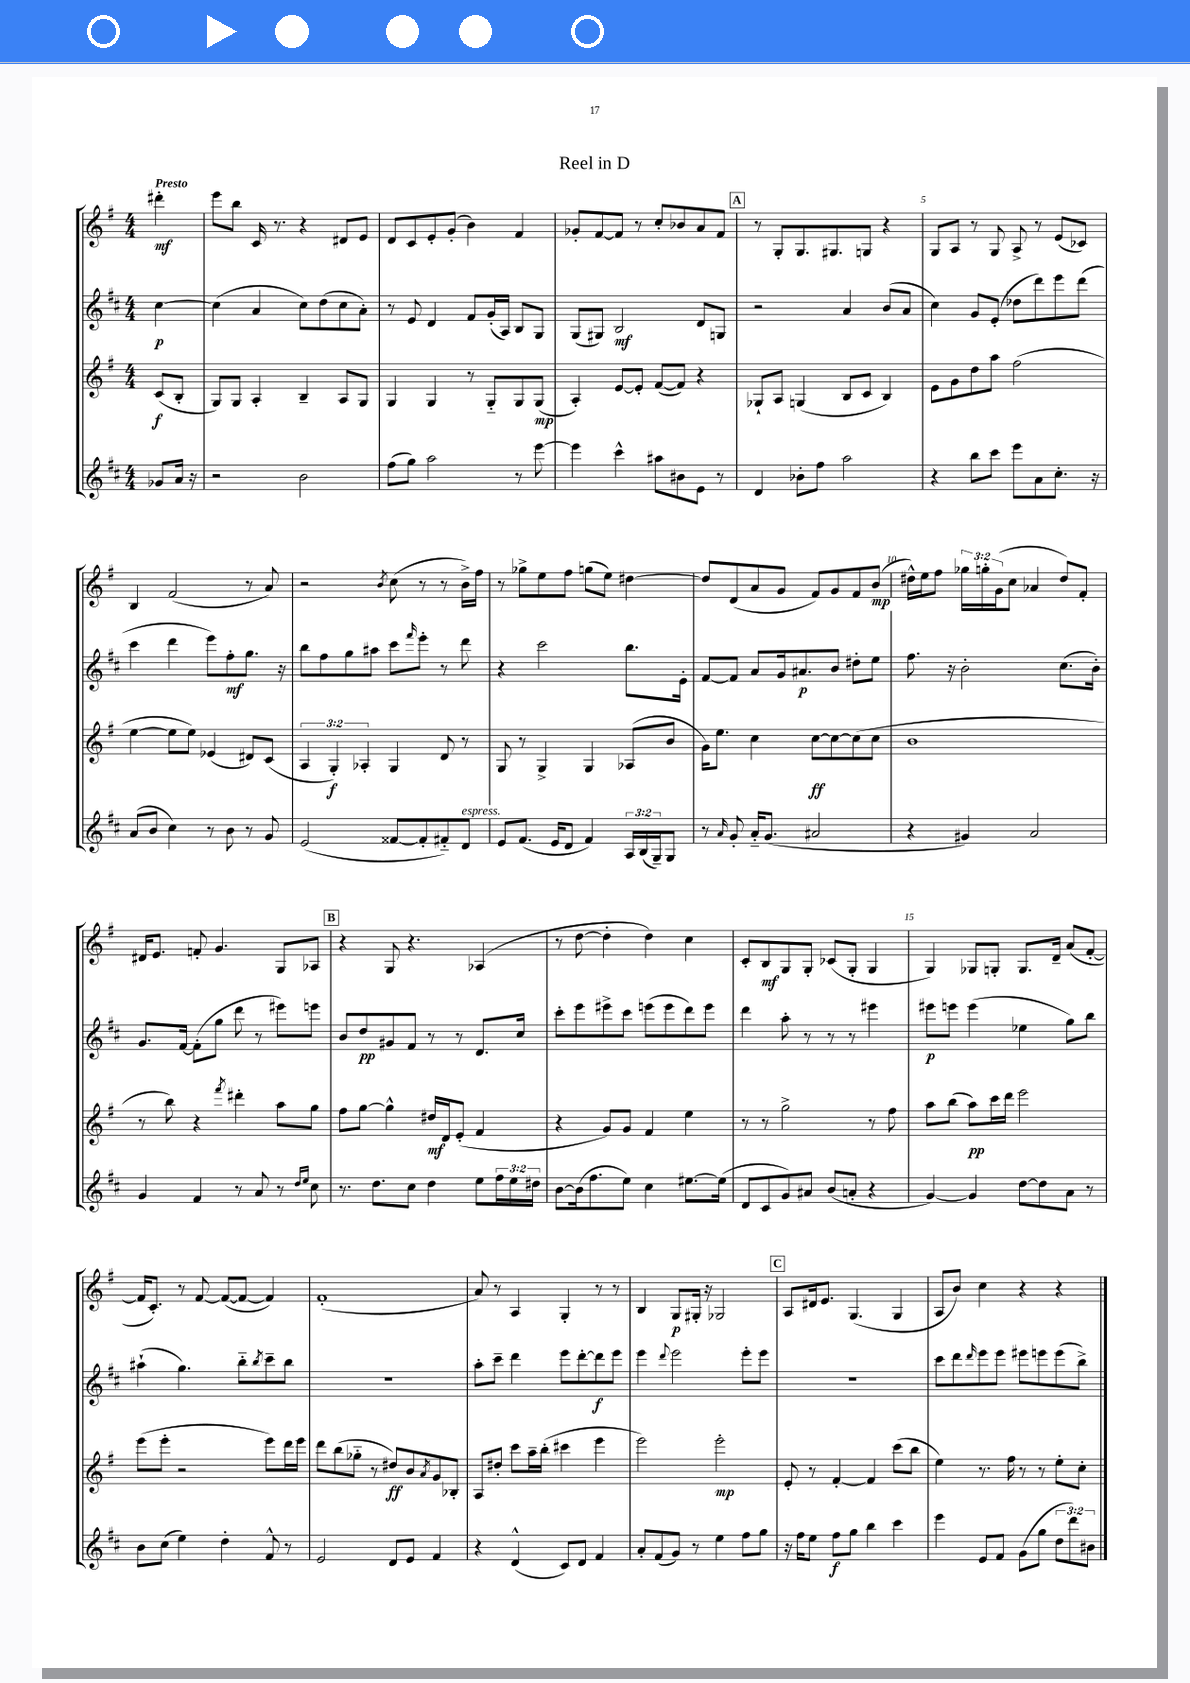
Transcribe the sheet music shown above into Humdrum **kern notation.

**kern	**kern	**kern	**kern
*staff4	*staff3	*staff2	*staff1
*clefG2	*clefG2	*clefG2	*clefG2
*k[f#c#]	*k[f#]	*k[f#c#]	*k[f#]
*M4/4	*M4/4	*M4/4	*M4/4
8g-	(8c	[4cc#	4ddd#'
16a	8B'	.	.
16r	.	.	.
=	=	=	=
2r	8G)	(4cc#]	8eee
.	8G	.	8bb
.	4A'	4a	16c
.	.	.	8.r
2b	4B~	8cc#)	4r
.	.	(8dd	.
.	8A	8cc#	8d#
.	8G	8a')	8e
=	=	=	=
(8ff#	4G	8r	8d
8gg)	.	8e	8c
2aa	4G	4d	8e'
.	.	.	(8g'
.	8r	8f#	4b)
.	8G'~	(16g'	.
.	.	16A)	.
8r	8G	8B	4f#
[8eee	(8G	8G	.
=	=	=	=
4eee]	4A')	(8G	8g-'
.	.	8G#)	[8f#
4ccc#^^	[8e	2B	8f#]
.	8e']	.	8r
8aa#	([8f#	.	8cc'
8b#	8f#])	.	8b-
8e	4r	8d	8a
8r	.	8G	8f#
=	=	=	=
4d	8G-`	2r	8r
.	8A	.	8G'
8b-'	(4G	.	8.G
8ff#	.	.	.
.	.	.	8.G#
2aa	8B	4a	.
.	8c	.	8G
.	4B)	(8b	4r
.	.	8a	.
=	=	=	=
4r	8e	4cc#)	8G
.	8g	.	8A
8bb	8dd	8g	8r
8ccc#	8aa	(8e'	8G
8eee	(2ff#	8dd-	8A^
8a	.	8ddd)	8r
8.cc#'	.	8eee	(8e
.	.	(8ddd	8c-)
16r	.	.	.
=	=	=	=
(8a	[4ee	4ccc#	4B
8b	.	.	.
4cc#)	8ee]	4ddd	(2f#
.	8ee)	.	.
8r	(4e-	8eee)	.
8b	.	8ff#'	.
8r	8d#)	8.gg	8r
8g	(8c	.	8a)
.	.	16r	.
=	=	=	=
(2e	6A	8bb	2r
.	.	8ff#	.
.	6G')	.	.
.	.	8gg	.
.	6A-'	.	.
.	.	8aa#	.
.	.	.	8qb
[8f##	4G	8ccc#	(8cc
.	.	16qqfff#	.
8f##']	.	8eee'	8r
8f#'~)	8d	8r	8r
8d	8r	8ddd	16b^)
.	.	.	16ff#
=	=	=	=
8e	8G	4r	8r
(8.f#	8r	.	8gg-^
.	4G^	2ccc#	8ee
16e	.	.	.
8d	.	.	8ff#
4f#)	4G	.	(8gg
.	.	.	8ee)
24A	(8A-	8.bb	[4dd#
(24B	.	.	.
24G~)	.	.	.
8G	8b	.	.
.	.	16e'	.
=	=	=	=
8r	16g)	[8f#	8dd#]
.	8.ee	.	.
16qqa	.	.	.
8g'	.	8f#]	(8d
16a'~	4cc	8a	8a
(8.g	.	.	.
.	.	16g	8g
.	.	8.a#	.
2a#	[8cc	.	8f#)
.	8cc_	8b	8g
.	(8cc]	8dd#'	8f#
.	8cc	8ee	(8b
=	=	=	=
4r	1b	8.ff#	16dd#^^)
.	.	.	16ee
.	.	.	8ff#
.	.	16r	.
4g#)	.	2b'	24gg-
.	.	.	24gg'
.	.	.	(24g
.	.	.	8cc
2a	.	.	4a-
.	.	(8.cc#	8dd#)
.	.	.	8f#'
.	.	16b')	.
=	=	=	=
4g	8r	8.g	16d#
.	.	.	8.e
.	8bb)	.	.
.	.	[16f#	.
4f#	4r	(8f#']	8f'
.	.	8gg	4.g
.	8qfff#	.	.
8r	4ddd#'	8ddd	.
8a	.	8r	.
8r	8aa	8eee#)	8G
16qqdd	.	.	.
16qqee	.	.	.
8cc#	8gg	8eee	8A-
=	=	=	=
8.r	8ff#	8b	4r
.	[8gg	8dd	.
8.dd	.	.	.
.	4gg^^]	8g#	8G
8cc#	.	8f#	4.r
4dd	16dd#	8r	.
.	16d	.	.
.	(8e'	8r	.
8ee	4f#	8.d	(4A-
24ff#	.	.	.
24ee	.	.	.
.	.	16cc#	.
24dd#	.	.	.
=	=	=	=
[8b	4r	8ccc#'	8r
(16b]	.	8eee	[8dd
8.ff#	.	.	.
.	8g)	8eee#^	4dd']
8ee)	8g	8ccc#	.
4cc#	4f#	(8eee	4dd)
.	.	8eee	.
[8.ee#	4ee	8ddd)	4cc
.	.	8eee	.
(16ee#]	.	.	.
=	=	=	=
8d	8r	4ddd	8c'
8c#	8r	.	8B
8g)	2gg^	8aa'	8G
8a#	.	8r	8G'
(8b	.	8r	(8c-
8a'	.	8r	8G'
4r	8r	4eee#	4G
.	8ff#	.	.
=	=	=	=
[4g)	8aa	8eee#	4G)
.	(8bb	8eee	.
4g]	8aa)	(4eee	8G-
.	16ccc	.	8G'
.	16ddd	.	.
[8dd	2eee	4ee-	8.G
8dd]	.	.	.
.	.	.	16d~
8a	.	8gg)	(8a
8r	.	8bb	[8f#'
=	=	=	=
8b	(8eee	(4aa#`	16f#]
.	.	.	8.c')
(8cc#	8eee'	.	.
4ee)	2r	4.gg)	8r
.	.	.	[8f#
4dd'	.	.	(8f#_
.	.	8bb'~	8f#_
.	.	8qbb	.
8f#^^	8eee)	8ccc#~	4f#])
8r	16ddd	8bb	.
.	16eee	.	.
=	=	=	=
2e	8ddd	1r	(1f#'
.	(8bb	.	.
.	8gg-'~	.	.
.	8r	.	.
8d	8dd#)	.	.
8e	8b	.	.
.	8qa	.	.
4f#	8g	.	.
.	8B-'	.	.
=	=	=	=
4r	8A	8aa'	8a)
.	8dd#'	8ccc#~	8r
(4d^^	8ccc	4ddd	4A
.	16aa~	.	.
.	(16bb'	.	.
8c#)	4ccc#	8eee	4G'
8d	.	[8ddd'	.
4f#	4eee	8ddd]	8r
.	.	8eee	8r
=	=	=	=
8a'	2eee)	4eee	4B
(8f#	.	.	.
.	.	8qqddd	.
8g)	.	2eee	8G
8r	.	.	16G#'
.	.	.	16r
4ee	2eee'	.	2G-
8ff#	.	8eee'	.
8gg	.	8eee	.
=	=	=	=
16r	8e'	1r	8A
16ff#	.	.	.
8ee	8r	.	16d#
.	.	.	8.e
8ff#	[4f#'	.	.
8gg	.	.	(4.G
4bb	4f#]	.	.
4ccc#	(8ccc	.	4G
.	8bb	.	.
=	=	=	=
4eee	4ee)	8ccc#	8A
.	.	8ddd	8b)
.	.	16qqddd	.
8e	8.r	8eee	4cc
8f#	.	8eee	.
.	16ff#	.	.
(8g	8r	8eee#	4r
8gg	8r	8eee	.
12dd	8ee'	(8eee	4r
12ddd)	.	.	.
.	8cc'	8bb^)	.
12b#	.	.	.
==	==	==	==
*-	*-	*-	*-
